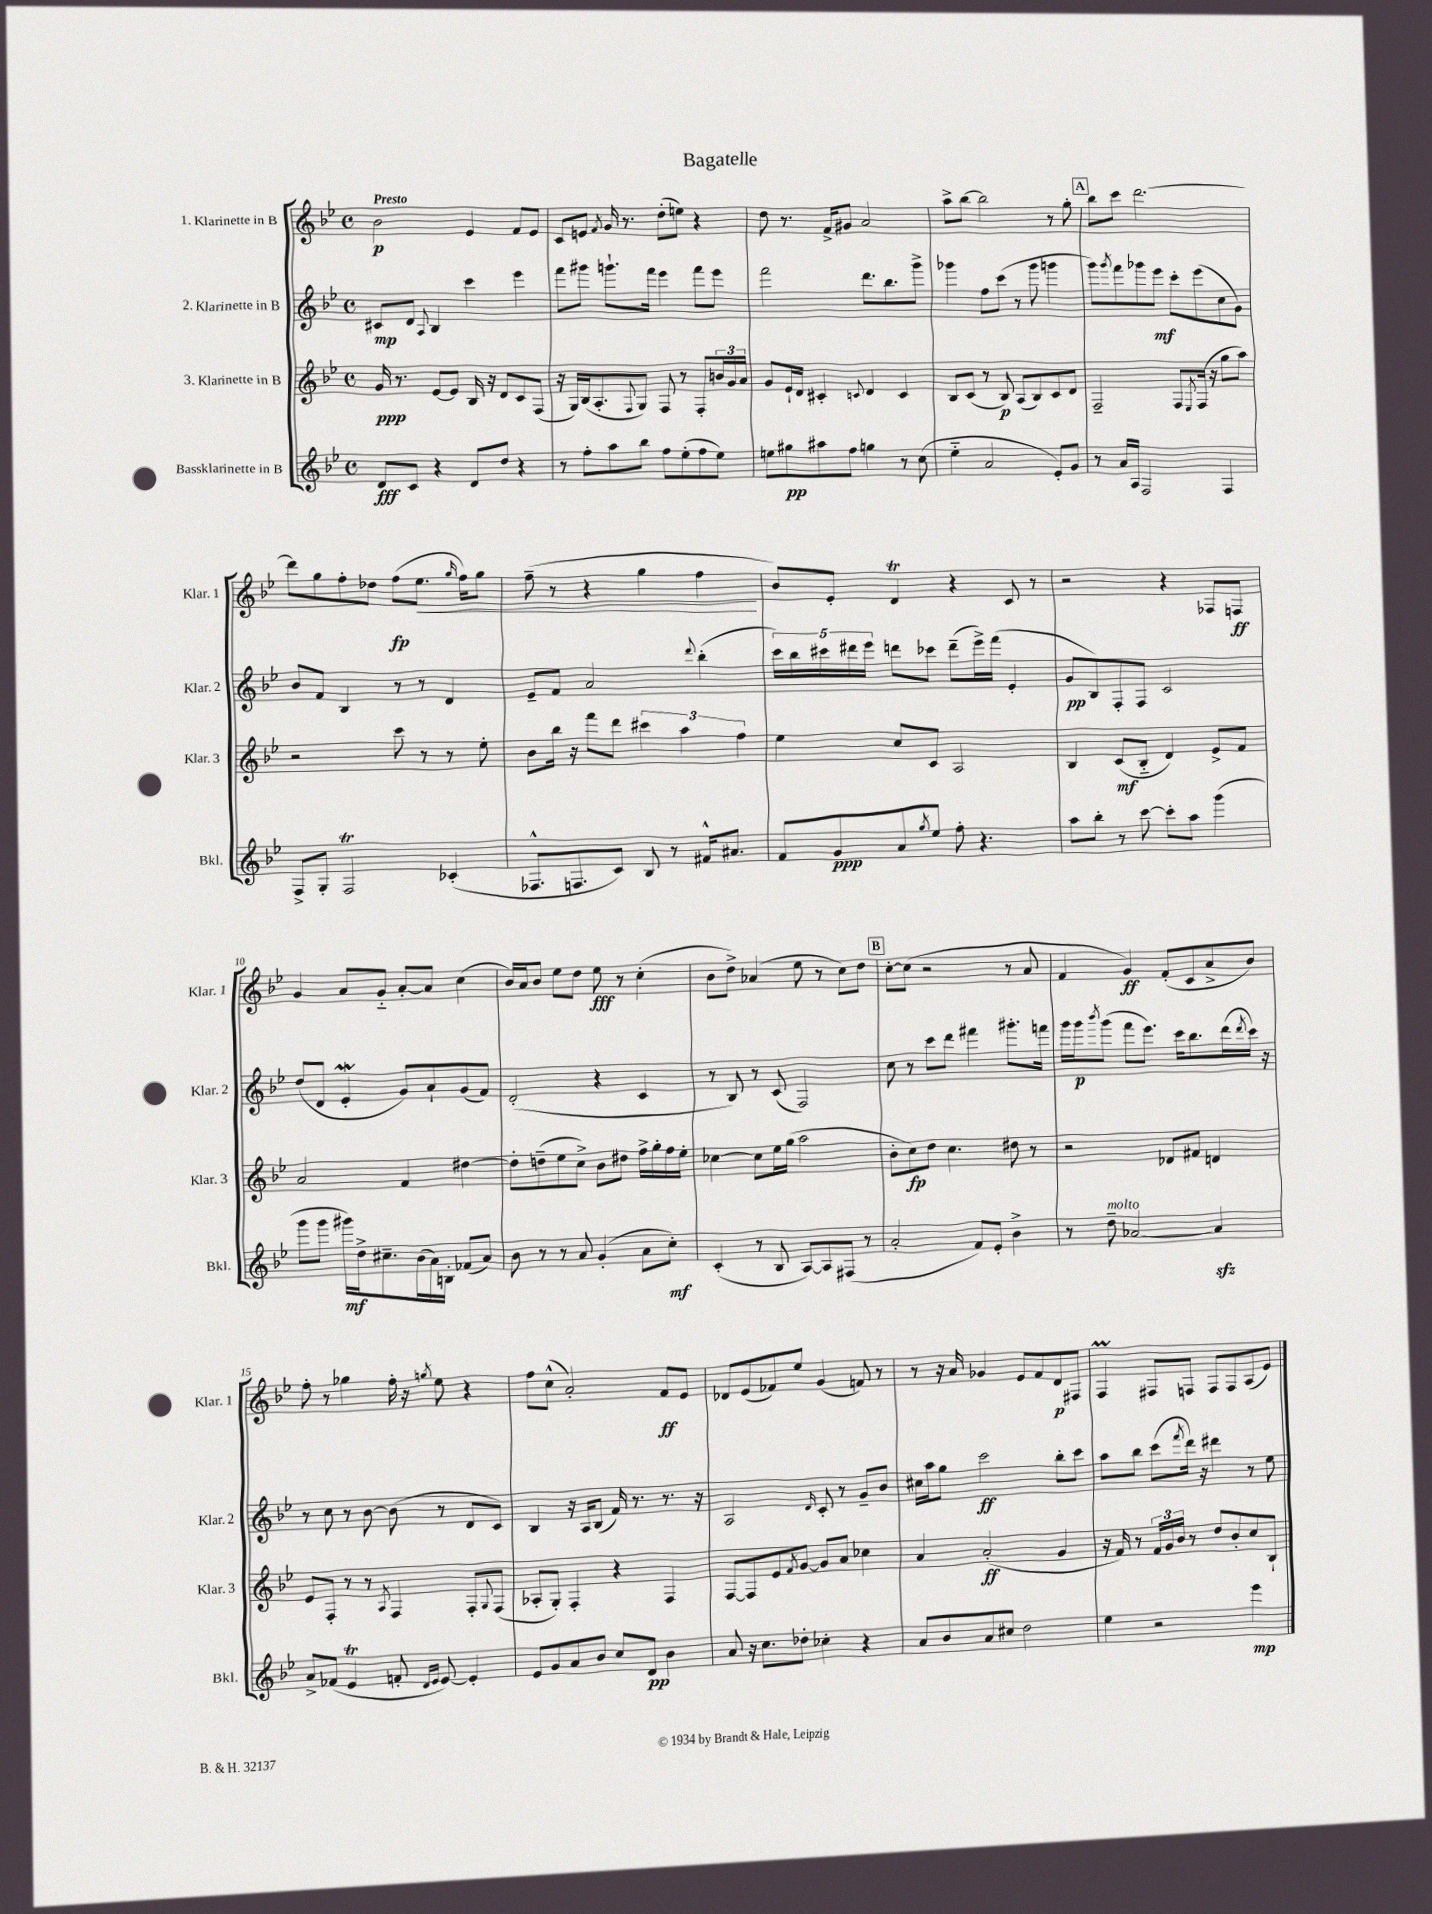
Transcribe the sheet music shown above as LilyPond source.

\header { title = "Bagatelle" }
<<
\new StaffGroup <<
\new Staff = "s0" \with { instrumentName = "1. Klarinette in B" shortInstrumentName = "Klar. 1" } {
    \clef treble \key bes \major \defaultTimeSignature \time 4/4 \tempo "Presto"
    bes'2\p ees'4 f'8 ees'8 |
    c'8 e'8 \acciaccatura { f'8 } g'16 r8. d''8-.( e''8) r4 |
    d''8 r8. f'16-> gis'8 a'2 |
    a''8-> bes''8~ bes''2 r8 g''8-. |
    \mark \markup { \box "A" } bes''8 c'''8 d'''2.~ |
    d'''8 g''8 f''8-. des''8 f''8\fp( ees''8.\< \grace { g''16 } f''16) g''8 |
    f''8--( r8 r4 g''4 f''4\! |
    bes'8) ees'8-. d'4\trill r4 c'8 r8 |
    r2 r4 fes8 f8\ff |
    g'4 a'8 g'8-_ a'8~-. a'8 c''4( |
    bes'16) a'16 bes'8 ees''8 d''8 ees''8\fff r8 c''4-.( |
    bes'8 d''8->) aes'4( ees''8 r8 c''8) d''8 |
    \mark \markup { \box "B" } c''8~-. c''8( r2 r8 a'8 |
    f'4 g'4\ff) f'8-.( c'8 a'8-> bes'8) |
    f''8-. r8 ges''4 f''16-. r16 \acciaccatura { g''8 } ees''8 r4 |
    f''8 c''8-^( a'2-.) f'8\ff ees'8 |
    des'8 ees'8( fes'8) ees''8 g'4( f'8) r8 |
    r8 r16 a'16 ges'4 ees'8 f'8 d'8\p fis8 |
    f4\prall fis8 f8 f8 f8 a8( ees'8) \bar "|." |
}
\new Staff = "s1" \with { instrumentName = "2. Klarinette in B" shortInstrumentName = "Klar. 2" } {
    \clef treble \key bes \major \defaultTimeSignature \time 4/4
    cis'8\mp d'8 \appoggiatura { a8 } bes4 c'''4 ees'''4 |
    f'''8 gis'''8 g'''8.-! f'''16 ees'''4 f'''8 ees'''8 |
    f'''2 d'''8. bes''8. g'''8-> |
    ges'''4 f''8 c'''8( r8 ges'''8 g'''4 |
    \mark \markup { \box "A" } g'''8) \acciaccatura { g'''8 } f'''8 ges'''8 ees'''8\mf c'''8-. ees'''8( c''8 g'8) |
    bes'8 f'8 bes4 r8 r8 d'4 |
    ees'8-- f'8 a'2 \appoggiatura { d'''8 } bes''4-.( |
    \tuplet 5/4 { c'''16) bes''16 cis'''16 dis'''16 ees'''16 } d'''8 ces'''8 d'''8--( ees'''16->) f'''16( ees'4-. |
    g'8\pp bes8) f8-. f8 c'2 |
    d''8( d'8 ees'4-.\mordent g'8) a'8-! g'8( f'8) |
    d'2-.( r4 c'4 |
    r8 bes8) r8 c'8( f2) |
    \mark \markup { \box "B" } c''8 r8 c'''8 d'''8 fis'''4 gis'''8.-. f'''16 |
    g'''16 g'''16\p \acciaccatura { bes'''8 } g'''8( f'''8 ees'''8.) c'''16 bes''8. d'''16( \acciaccatura { d'''8 } c'''16) r16 |
    r8 c''8 r8 bes'8~ bes'8( r8 d'8 c'8) |
    bes4 r16 a16 bes8( f'16) r8. r8. r16 |
    a2 \grace { d'16 } c'8-. r8 g'8-- bes'8 |
    cis''16 a''16 g''8 c'''2\ff bes''8-. c'''8 |
    a''8 bes''8 c'''8( \acciaccatura { f'''8 } d'''16) r16 dis'''4 r8 ees''8 \bar "|." |
}
\new Staff = "s2" \with { instrumentName = "3. Klarinette in B" shortInstrumentName = "Klar. 3" } {
    \clef treble \key bes \major \defaultTimeSignature \time 4/4
    g'16\ppp r8. ees'8~ ees'8 bes16 r16 d'8 c'8 f8( |
    r16 g16) bes16( a8.-. \appoggiatura { f8 } g8) f8 r8 f8-. \tuplet 3/2 { b'16 g'16 a'16 } |
    g'8 ees'16-! d'16 cis'4-. \appoggiatura { c'8 } d'4 c'4 |
    bes8 c'8( r8 bes8\p) a8( bes8) c'8 d'8 |
    \mark \markup { \box "A" } f2-- f8 \acciaccatura { ees8 } f16( r16 g''8 a''8) |
    r2 c'''8 r8 r8 ees''8-. |
    bes'8 bes''16 r16 f'''8 d'''8 \tuplet 3/2 { cis'''4 a''4 f''4 } |
    ees''4 c''8 c'8 a2 |
    bes4 c'8\mf( bes8-_ d'4) ees'8-> f'8 |
    a'2 f'4 dis''4~ |
    dis''8-. d''8--( ees''8 c''8->) bes'8 dis''8 f''16-> g''16-. f''16 ees''16-. |
    ces''4~ ces''8 ees''16 g''16( a''2 |
    \mark \markup { \box "B" } bes'8-. c''8\fp) d''8 c''4. dis''8 r8 |
    r2 des'8 fis'8 d'4 |
    ees'8 f8-. r8 r8 \acciaccatura { a8 } f4 f8-. \appoggiatura { g8 } f8( |
    aes8-. g8-.) f4-. r4 f4 |
    f8~ f8 ees'8 \acciaccatura { f'8 } g'8~ g'8 a'8 ces''4 |
    a'4 a'2-.\ff( g'4 |
    r16 f'16) r8 \tuplet 3/2 { f'16 g'16 bes'16 } r8 d''8 bes'8-. c''8 bes8-! \bar "|." |
}
\new Staff = "s3" \with { instrumentName = "Bassklarinette in B" shortInstrumentName = "Bkl." } {
    \clef treble \key bes \major \defaultTimeSignature \time 4/4
    d'8\fff c'8 r4 d'8 d''8 r4 |
    r8 f''8-. a''8 bes''8 f''8 ees''8-.( f''8 ees''8) |
    e''8 gis''8\pp ais''8 f''8 g''4 r8 c''8( |
    ees''4-_ a'2 ees'8-.) g'8 |
    \mark \markup { \box "A" } r8 a'16 a16 f2 f4 |
    f8-> g8-. f2\trill ces'4-.( |
    fes8.-^ f8. c'8) bes8 r8 fis'16-^ ais'8. |
    f'8 g'8\ppp a'8 \acciaccatura { g''8 } ees''8 f''8-. r4. |
    a''8 bes''8-. r8 c'''8~ c'''8-. a''8 g'''4( |
    g'''8 g'''8 gis'''16\mf) d''16-> cis''8.-- bes'16( a'16) b16-. fes'8( a'8) |
    bes'8 r8 r8 a'8 g'4-.( a'8 c''8-.\mf) |
    c'4-.( r8 bes8 a8~) a8 fis8( r8 |
    \mark \markup { \box "B" } a'2-. f'8) ees'8-. bes'4-> |
    r8 d''8--^\markup { \italic "molto" } aes'2~ aes'4\sfz |
    a'8-> fes'8( ees'4\trill f'8-. \grace { d'16 ees'16 } ees'8~) ees'4-. |
    ees'8 g'8 a'8 bes'8 c''8 d'8\pp bes'4 |
    a'8 r16 c''8. des''8-. ces''4-. r4 |
    a'8 bes'8 a'8 cis''8 d''2 |
    ees''4 r2 ees'''4\mp \bar "|." |
}
>>
>>
\layout { \context { \Score \override BarNumber.break-visibility = ##(#f #t #t) barNumberVisibility = #(every-nth-bar-number-visible 5) } }
